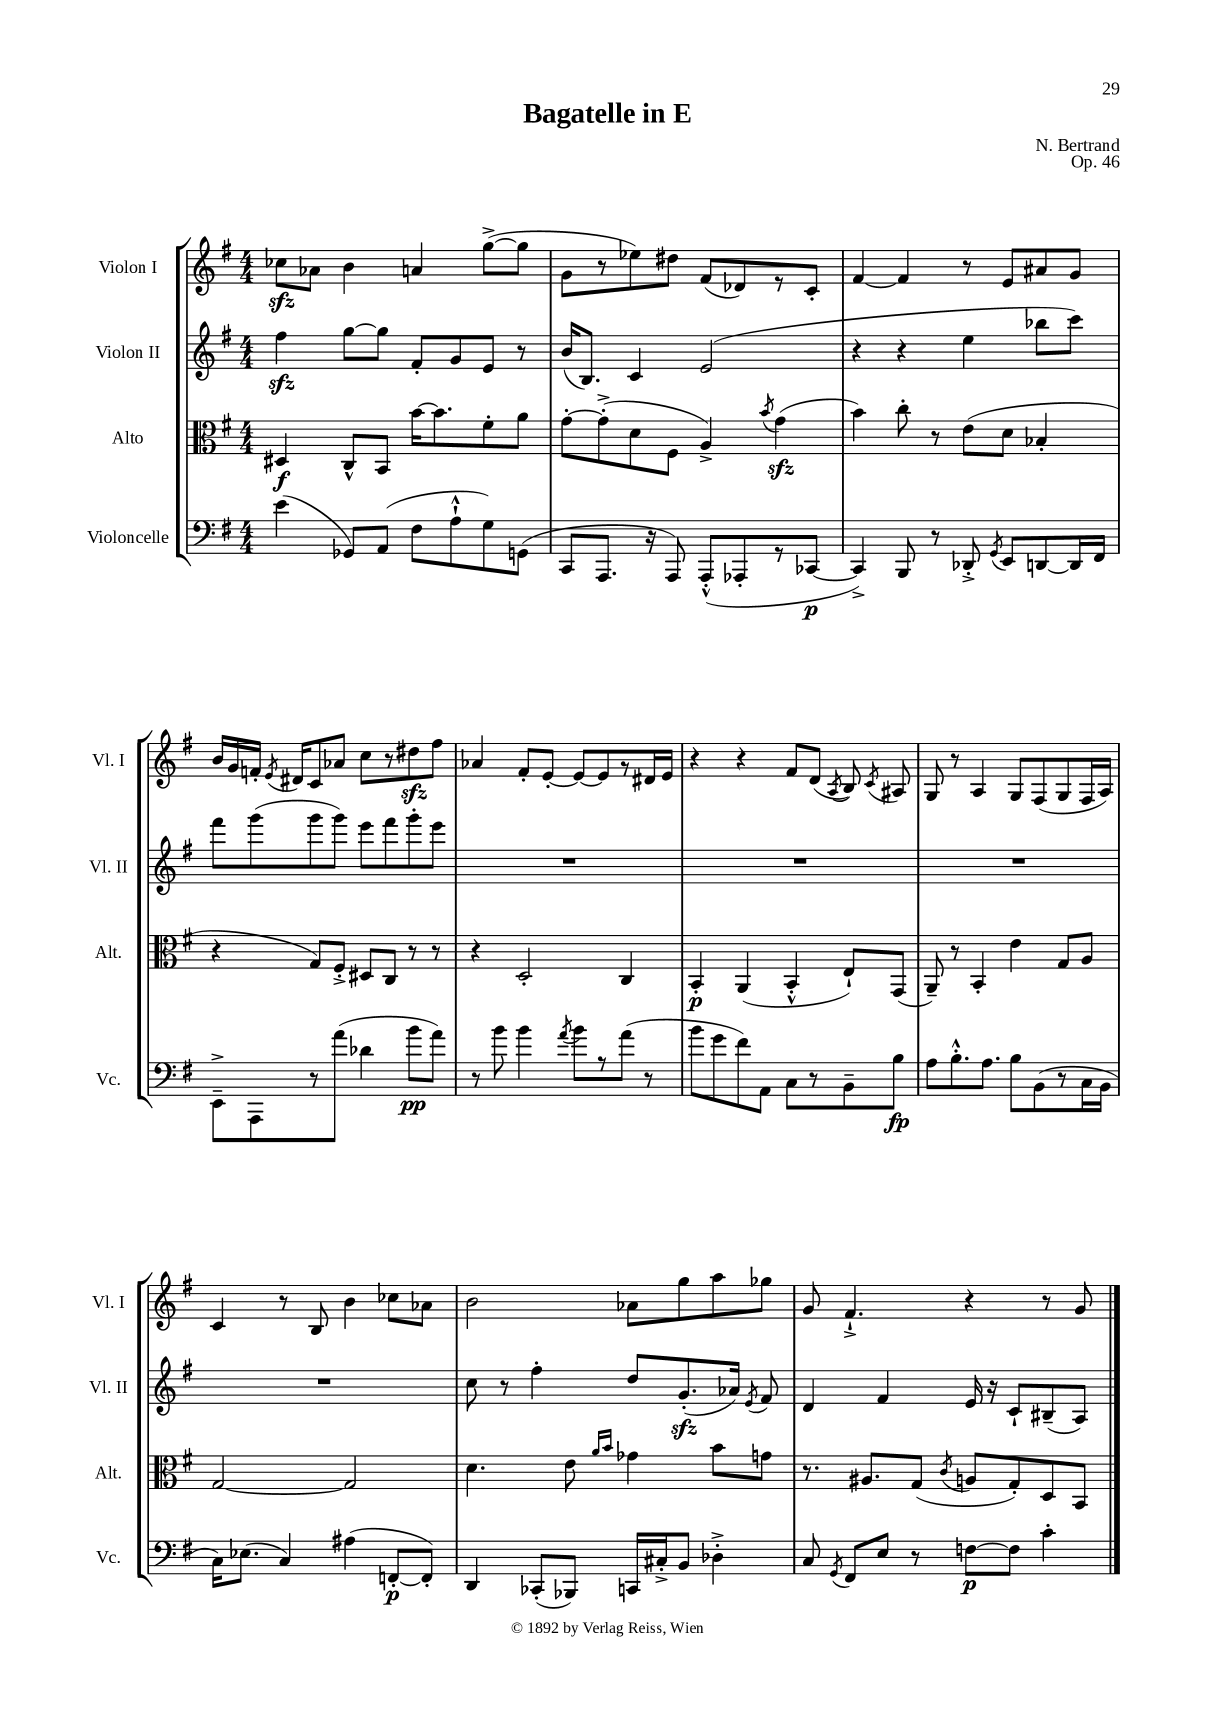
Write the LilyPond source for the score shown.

\header { title = "Bagatelle in E" composer = "N. Bertrand" opus = "Op. 46" }
<<
\new StaffGroup <<
\new Staff = "s0" \with { instrumentName = "Violon I" shortInstrumentName = "Vl. I" } {
    \clef treble \key g \major \numericTimeSignature \time 4/4
    \autoBeamOff ces''8[\sfz aes'8] b'4 a'4 g''8[~->( g''8] |
    g'8[ r8 ees''8) dis''8] fis'8[( des'8) r8 c'8]-. |
    fis'4~ fis'4 r8 e'8[ ais'8 g'8] |
    b'16[ g'16 f'16]-. \acciaccatura { e'8 } dis'16[ c'8 aes'8] c''8[ r8 dis''8\sfz fis''8] |
    aes'4 fis'8[-. e'8]~-. e'8[~ e'8 r8 dis'16 e'16] |
    r4 r4 fis'8[ d'8]( \acciaccatura { a8 } b8) \acciaccatura { c'8 } ais8 |
    g8 r8 a4 g8[ fis8( g8 fis16 a16]) |
    c'4 r8 b8 b'4 ces''8[ aes'8] |
    b'2 aes'8[ g''8 a''8 ges''8] |
    g'8 fis'4.-!-> r4 r8 g'8 \bar "|." |
}
\new Staff = "s1" \with { instrumentName = "Violon II" shortInstrumentName = "Vl. II" } {
    \clef treble \key g \major \numericTimeSignature \time 4/4
    \autoBeamOff fis''4\sfz g''8[~ g''8] fis'8[-. g'8 e'8] r8 |
    b'16[( b8.]) c'4 e'2( |
    r4 r4 e''4 bes''8[ c'''8]) |
    fis'''8[ g'''8( g'''8 g'''8]) e'''8[ fis'''8 g'''8-. e'''8] |
    R1 |
    R1 |
    R1 |
    R1 |
    c''8 r8 fis''4-. d''8[ g'8.-.\sfz( aes'16]) \acciaccatura { e'8 } fis'8 |
    d'4 fis'4 e'16 r16 c'8[-! bis8--( a8]) \bar "|." |
}
\new Staff = "s2" \with { instrumentName = "Alto" shortInstrumentName = "Alt." } {
    \clef alto \key g \major \numericTimeSignature \time 4/4
    \autoBeamOff dis4\f c8[-^ b,8] b'16[~ b'8. fis'8-. a'8] |
    g'8[~-. g'8-.->( d'8 fis8] a4->) \acciaccatura { b'8 } g'4\sfz( |
    b'4) c''8-. r8 e'8[( d'8] bes4-. |
    r4 g8[) fis8]-.-> dis8[ c8] r8 r8 |
    r4 d2-. c4 |
    b,4-.\p a,4( b,4-.-^ e8[-!) g,8]( |
    a,8--) r8 b,4-. e'4 g8[ a8] |
    g2~ g2 |
    d'4. e'8 \grace { a'16[ b'16] } ges'4 b'8[ g'8] |
    r8. ais8.[ g8]( \acciaccatura { c'8 } a8[ g8-.) d8 b,8] \bar "|." |
}
\new Staff = "s3" \with { instrumentName = "Violoncelle" shortInstrumentName = "Vc." } {
    \clef bass \key g \major \numericTimeSignature \time 4/4
    \autoBeamOff e'4( ges,8[) a,8]( fis8[ a8-!-^ g8) g,8]( |
    c,8[ a,,8.] r16 a,,8) a,,8[-.-^( aes,,8-. r8 ces,8]~\p |
    ces,4->) b,,8 r8 des,8-.-> \acciaccatura { g,8 } e,8[ d,8~ d,16 fis,16] |
    e,8[---> a,,8 r8 a'8]( des'4 b'8[\pp a'8]) |
    r8 b'8 b'4 \acciaccatura { a'8 } b'8[ r8 a'8]( r8 |
    b'8[ g'8 fis'8) a,8] c8[ r8 b,8-- b8]\fp |
    a8[ b8.-.-^ a8.] b8[ b,8( r8 c16 b,16] |
    c16[) ees8.]( c4) ais4( f,8[~-.\p f,8]-.) |
    d,4 ces,8[-.( bes,,8]) c,16[ cis16-.-> b,8] des4-.-> |
    c8 \acciaccatura { g,8 } fis,8[ e8] r8 f8[~\p f8] c'4-. \bar "|." |
}
>>
>>
\layout { \context { \Score \remove "Bar_number_engraver" } }
